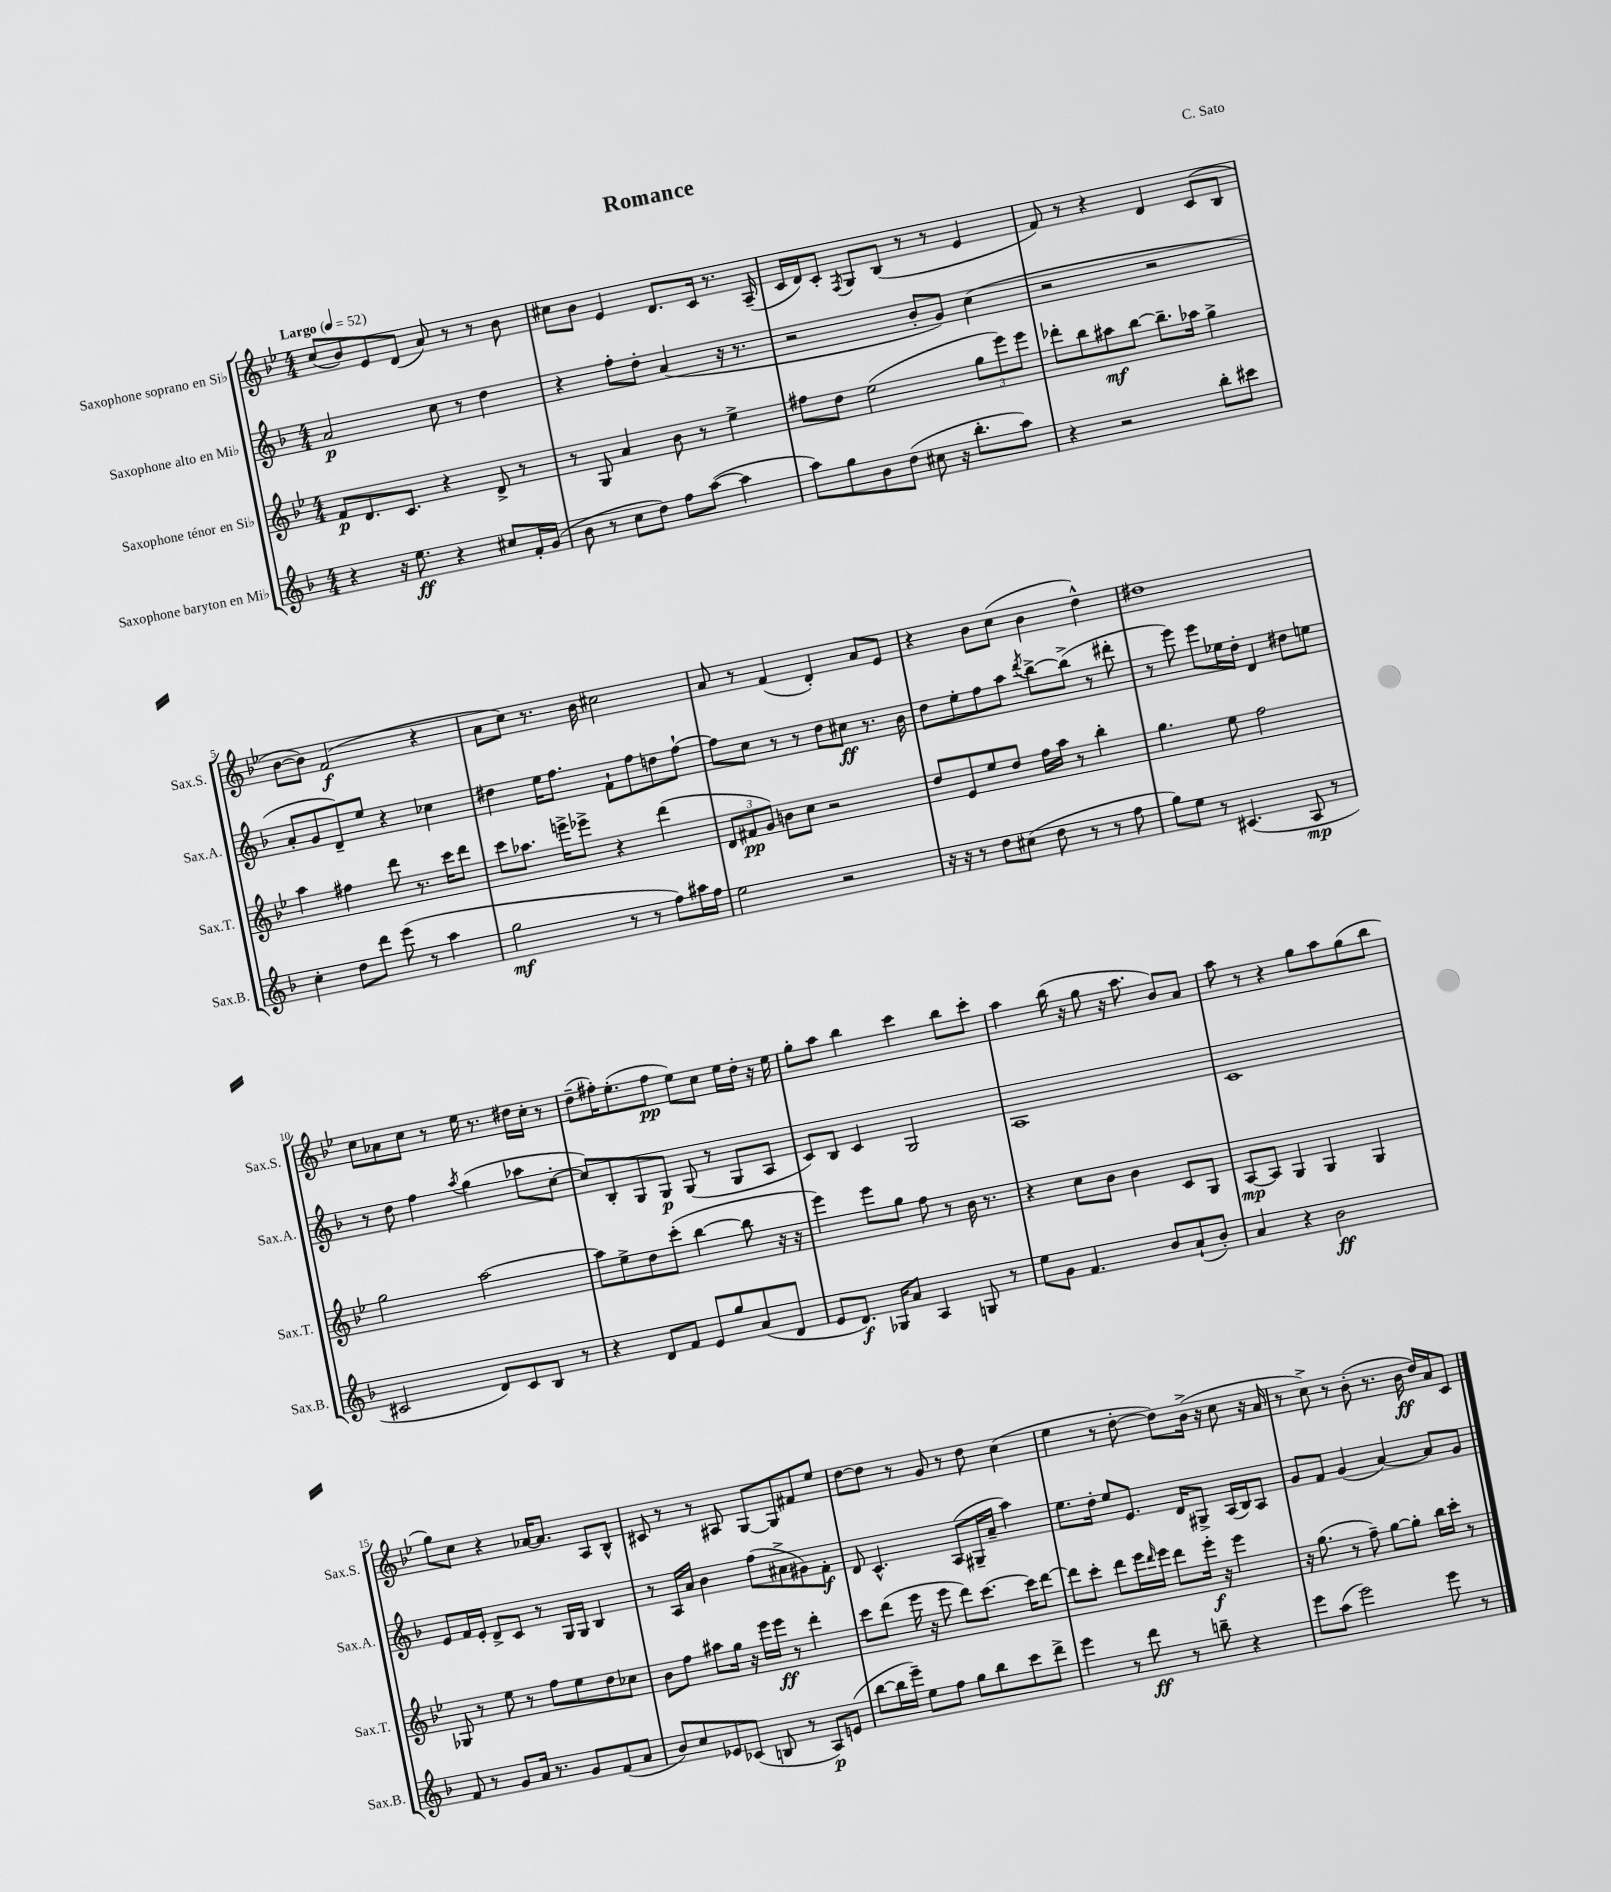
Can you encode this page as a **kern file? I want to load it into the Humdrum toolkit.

**kern	**dynam	**kern	**dynam	**kern	**dynam	**kern	**dynam
*part4	*part4	*part3	*part3	*part2	*part2	*part1	*part1
*staff4	*staff4	*staff3	*staff3	*staff2	*staff2	*staff1	*staff1
*I"Saxophone baryton en Mi♭	*	*I"Saxophone ténor en Si♭	*	*I"Saxophone alto en Mi♭	*	*I"Saxophone soprano en Si♭	*
*I'Sax.B.	*	*I'Sax.T.	*	*I'Sax.A.	*	*I'Sax.S.	*
*clefG2	*	*clefG2	*	*clefG2	*	*clefG2	*
*k[b-]	*	*k[b-e-]	*	*k[b-]	*	*k[b-e-]	*
*M4/4	*	*M4/4	*	*M4/4	*	*M4/4	*
*MM52	*	*MM52	*	*MM52	*	*MM52	*
=1	=1	=1	=1	=1	=1	=1	=1
!	!	!	!	!	!	!LO:TX:a:B:t=Largo	!
4r	.	8f/L	p	2a/	p	(8cc/L	.
.	.	8.d/	.	.	.	8b-/)	.
16r	.	.	.	.	.	8e-/	.
8.ee\	ff	8.c/J	.	.	.	.	.
.	.	.	.	.	.	(8d/J	.
4r	.	4r	.	8cc\	.	8a/)	.
.	.	.	.	8r	.	8r	.
8cc#X/L	.	8d^/	.	4dd\	.	8r	.
16f'/L	.	8r	.	.	.	8b-\	.
(16g/JJ	.	.	.	.	.	.	.
=2	=2	=2	=2	=2	=2	=2	=2
8b-\	.	8r	.	4r	.	8cc#X\L	.
8r	.	8G/	.	.	.	8b-\J	.
8cc\L	.	4a/	.	8ff'\L	.	4e-/	.
8dd\J)	.	.	.	8dd'\J	.	.	.
8ff\L	.	8b-\	.	(4a/	.	8.d/L	.
([8aa\J	.	8r	.	.	.	.	.
.	.	.	.	.	.	16c/Jk	.
4aa\]	.	4ee-^\	.	16r	.	8.r	.
.	.	.	.	8.r	.	.	.
.	.	.	.	.	.	(16A~/	.
=3	=3	=3	=3	=3	=3	=3	=3
8aa\L)	.	8ff#X\L	.	2r	.	16c/LL	.
.	.	.	.	.	.	16d/J)	.
8gg\	.	8dd\J	.	.	.	8c'/J	.
.	.	.	.	.	.	8qF/	.
8b-\	.	(2ee-\	.	.	.	8G/L	.
(8dd\J	.	.	.	.	.	(8B-/J	.
8cc#X\	.	.	.	8b-'/L	.	8r	.
16r	.	.	.	8g/J)	.	8r	.
8.bb-'\L	.	.	.	.	.	.	.
.	.	12gg\L	.	(4cc\	.	4e-/	.
.	.	12eee-\)	.	.	.	.	.
8aa\J)	.	.	.	.	.	.	.
.	.	12eee-\J	.	.	.	.	.
=4	=4	=4	=4	=4	=4	=4	=4
4r	.	8ddd-X'\L	.	2r	.	8f/)	.
.	.	8bb-\	.	.	.	8r	.
2r	.	8aa#X\	mf	.	.	4r	.
.	.	[8bb-\J	.	.	.	.	.
.	.	8.bb-~\L]	.	2r	.	4d/	.
.	.	16aa-X\Jk	.	.	.	.	.
8bb-'\L	.	4gg^\	.	.	.	(8c/L	.
8ccc#X\J	.	.	.	.	.	8B-/J	.
!!LO:LB:g=z
=5	=5	=5	=5	=5	=5	=5	=5
4cc'\	.	4aa\	.	8a'/L	.	[8b-\L	.
.	.	.	.	8g/	.	8b-\J])	.
8dd\L	.	4ff#X\	.	8d~/)	.	(2f/	f
8ddd\J	.	.	.	8ee/J	.	.	.
(8eee\	.	8ddd\	.	4r	.	.	.
8r	.	8.r	.	.	.	.	.
4aa\	.	.	.	4cc-X\	.	4r	.
.	.	16ccc\KL	.	.	.	.	.
.	.	8ddd\J	.	.	.	.	.
=6	=6	=6	=6	=6	=6	=6	=6
2gg\	mf	8ccc\L	.	4dd#X\	.	8a\L	.
.	.	8.aa-X\J	.	.	.	8cc\J)	.
.	.	.	.	16ee\KL	.	8.r	.
.	.	16eeen^\KL	.	8.ff\J	.	.	.
.	.	8eee-X^\J	.	.	.	.	.
.	.	.	.	.	.	16b-\	.
8r	.	4r	.	8f`\L	.	2cc#X\	.
8r	.	.	.	8ff\	.	.	.
8ff\L)	.	(4ddd\	.	8ddn\	.	.	.
16aa#X\L	.	.	.	[8ff`\J	.	.	.
16ff\JJ	.	.	.	.	.	.	.
=7	=7	=7	=7	=7	=7	=7	=7
2ee\	.	12d/L	.	8ff\L]	.	8a/	.
.	.	12f#X/	pp	.	.	.	.
.	.	.	.	8cc\J	.	8r	.
.	.	12g/J)	.	.	.	.	.
.	.	8bn\L	.	8r	.	(4f/	.
.	.	8cc\J	.	8r	.	.	.
2r	.	2r	.	8dd\L	.	4d'/)	.
.	.	.	.	8cc#X\J	ff	.	.
.	.	.	.	8.r	.	8a/L	.
.	.	.	.	.	.	8e-/J	.
.	.	.	.	16b-\	.	.	.
=8	=8	=8	=8	=8	=8	=8	=8
16r	.	8dd/L	.	8dd\L	.	4r	.
16r	.	.	.	.	.	.	.
8r	.	8e-/	.	8ee'\	.	.	.
8dd\L	.	8ee-/	.	8ff\	.	8b-\L	.
(8cc#X\J	.	8dd/J	.	8aa\J	.	(8cc\J	.
.	.	.	.	8qddd/	.	.	.
8dd\	.	16ff\LL	.	[8bb-^\L	.	4b-\	.
.	.	16aa\JJ	.	.	.	.	.
8r	.	8r	.	(8bb-^\J]	.	.	.
8r	.	4bb-'\	.	8r	.	4dd^^\)	.
8ff\	.	.	.	8ddd#X'\	.	.	.
=9	=9	=9	=9	=9	=9	=9	=9
8gg\L)	.	4.gg\	.	8r	.	1dd#X	.
8ee\J	.	.	.	8eee\)	.	.	.
8r	.	.	.	8eee\L	.	.	.
(4.c#X/	.	8ee-\	.	16ee-X\L	.	.	.
.	.	.	.	16dd'\JJ	.	.	.
.	.	2ff\	.	4d/	.	.	.
8A/	mp	.	.	8dd#X\L	.	.	.
8r	.	.	.	8een\J	.	.	.
!!LO:LB:g=z
=10	=10	=10	=10	=10	=10	=10	=10
2c#X/	.	2gg\	.	8r	.	8cc\L	.
.	.	.	.	8dd\	.	8a-X\	.
.	.	.	.	4ff\	.	8cc\J	.
.	.	.	.	.	.	8r	.
.	.	.	.	8qaa/	.	.	.
8d/L)	.	[2aa\	.	(4gg\	.	16ee-\	.
.	.	.	.	.	.	8.r	.
8c#/	.	.	.	.	.	.	.
8B-/J	.	.	.	8aa-X\L	.	16dd#X\LL	.
.	.	.	.	.	.	16cc'\JJ	.
8r	.	.	.	[8cc'\J	.	8r	.
=11	=11	=11	=11	=11	=11	=11	=11
4r	.	8aa\L]	.	8cc/L])	.	(8dd~\L	.
.	.	8ee-^\	.	8B-'/	.	16ff#X'\K)	.
.	.	.	.	.	.	(8.ee-'\	.
8d/L	.	8dd\	.	8G/	.	.	.
8f/J	.	(8ccc'\J	.	8G/J	p	8ff#\J	pp
8e/L	.	[4bb-\	.	(8G/	.	8ee-\L)	.
8gg/	.	.	.	8r	.	8cc\J	.
(8a/	.	8bb-\]	.	8G/L	.	16ee-\LL	.
.	.	.	.	.	.	16dd'\JJ	.
8d/J	.	16r	.	8A/J	.	16r	.
.	.	16r	.	.	.	16ee-\	.
=12	=12	=12	=12	=12	=12	=12	=12
8e/L	.	4eee-\)	.	8c/L)	.	8gg'\L	.
8.d/J)	f	.	.	8B-/J	.	8aa\J	.
.	.	8eee-\L	.	4c/	.	4bb-\	.
16G-X/KL	.	.	.	.	.	.	.
8a/J	.	8gg\J	.	.	.	.	.
4A/	.	8ff\	.	2G/	.	4ccc\	.
.	.	8r	.	.	.	.	.
8Gn/	.	16b-\	.	.	.	8bb-\L	.
.	.	8.r	.	.	.	.	.
8r	.	.	.	.	.	8ccc'\J	.
=13	=13	=13	=13	=13	=13	=13	=13
8ee\L	.	4r	.	1A	.	4aa\	.
8g\J	.	.	.	.	.	.	.
4.f/	.	8cc\L	.	.	.	(16bb-\	.
.	.	.	.	.	.	16r	.
.	.	8b-\J	.	.	.	8gg\	.
.	.	4b-\	.	.	.	16r	.
.	.	.	.	.	.	8.aa\	.
8b-/L	.	.	.	.	.	.	.
(8a`/	.	8c/L	.	.	.	8b-/L)	.
8b-'/J)	.	8G/J	.	.	.	8a/J	.
=14	=14	=14	=14	=14	=14	=14	=14
4a/	.	[8A/L	mp	1c	.	8aa\	.
.	.	8A/J]	.	.	.	8r	.
4r	.	4G/	.	.	.	4r	.
2b-\	ff	4G/	.	.	.	8gg\L	.
.	.	.	.	.	.	8aa\	.
.	.	4G/	.	.	.	(8gg\	.
.	.	.	.	.	.	8bb-\J	.
!!LO:LB:g=z
=15	=15	=15	=15	=15	=15	=15	=15
8f/	.	8G-X/	.	8e/L	.	8gg\L)	.
8r	.	8r	.	16f/L	.	8cc\J	.
.	.	.	.	16e'/JJ	.	.	.
8g/L	.	8ee-\	.	8d^/L	.	4r	.
16a/Jk	.	8r	.	8c/J	.	.	.
8.r	.	.	.	.	.	.	.
.	.	8ff\L	.	8r	.	[16a-X/KL	.
.	.	.	.	.	.	8.a-/J]	.
8g/L	.	8ee-\	.	16G/LL	.	.	.
.	.	.	.	16G/JJ	.	.	.
(8f/	.	8dd\	.	4B-/	.	8A/L	.
8a/J	.	8cc-X\J	.	.	.	8B-^^/J	.
=16	=16	=16	=16	=16	=16	=16	=16
8b-/L)	.	8b-\L	.	8r	.	8c#X/	.
8cc/	.	8ff\J	.	16A/LL	.	8r	.
.	.	.	.	16a/JJ	.	.	.
8e-X/	.	8aa#X\L	.	4b-\	.	8r	.
(8c-X/J	.	16gg\Jk	.	.	.	8A#X/	.
.	.	16r	.	.	.	.	.
8Bn/	.	16eee-\LL	.	(8ff\L	.	[8G/L	.
.	.	16eee-\JJ	ff	.	.	.	.
8r	.	8r	.	8a#X^\	.	8G/]	.
8A/L)	p	4ddd'\	.	8g#X\)	.	8f#X/	.
(8en/J	.	.	.	8f'\J	f	8ee-/J	.
=17	=17	=17	=17	=17	=17	=17	=17
[8bb-\L	.	8ccc\L	.	8d/	.	[8dd\L	.
16bb-\L]	.	(8ddd\J	.	4.c^^/	.	8dd\J]	.
16eee~\JJ)	.	.	.	.	.	.	.
8ee\L	.	16eee-\	.	.	.	8r	.
.	.	16r	.	.	.	.	.
8ff\J	.	8eee-\	.	.	.	8g/	.
8gg\L	.	8ddd\L)	.	(8A/L	.	8r	.
8bb-\	.	[8.ccc\J	.	16G#X~/L	.	8dd\	.
.	.	.	.	16a~/JJ	.	.	.
8ccc\	.	.	.	4aa\)	.	(4cc\	.
.	.	16ccc\KL]	.	.	.	.	.
8ddd^\J	.	[8ddd\J	.	.	.	.	.
=18	=18	=18	=18	=18	=18	=18	=18
4eee\	.	8ddd\L]	.	8.ee\L	.	4ee-\	.
.	.	8ccc'\J	.	.	.	.	.
.	.	.	.	16dd'\Jk	.	.	.
8r	.	8ddd\L	.	8ee/L	.	8r	.
8ddd\	ff	16eee-\L	.	8.e/J	.	[8dd'\	.
.	.	16qqddd/	.	.	.	.	.
.	.	16eee-\JJ	.	.	.	.	.
8r	.	8ddd\L	.	.	.	8dd\L])	.
.	.	.	.	16d/KL	.	.	.
8bbn~\	.	16eee-'\Jk	f	8G#X^/J	.	(16b-^\Jk	.
.	.	16r	.	.	.	16r	.
4r	.	4eee-\	.	(16A/LL	.	8cc\	.
.	.	.	.	16B-/J)	.	.	.
.	.	.	.	8A/J	.	16r	.
.	.	.	.	.	.	16a/	.
=19	=19	=19	=19	=19	=19	=19	=19
8eee\L	.	16r	.	8g/L	.	8r	.
.	.	(8.gg\	.	.	.	.	.
(8aa\J	.	.	.	8f/J	.	8cc^\)	.
2eee\)	.	8r	.	(4g/	.	8r	.
.	.	8ff~\)	.	.	.	(8b-'\	.
.	.	[8gg\L	.	[4a/)	.	8.r	.
.	.	8gg'\J]	.	.	.	.	.
.	.	.	.	.	.	16b-\	ff
8eee\	.	16bb-\LL	.	8a/L]	.	16dd/LL)	.
.	.	16ccc'\JJ	.	.	.	16a/J	.
8r	.	8r	.	8g/J	.	8c/J	.
==	==	==	==	==	==	==	==
*-	*-	*-	*-	*-	*-	*-	*-
